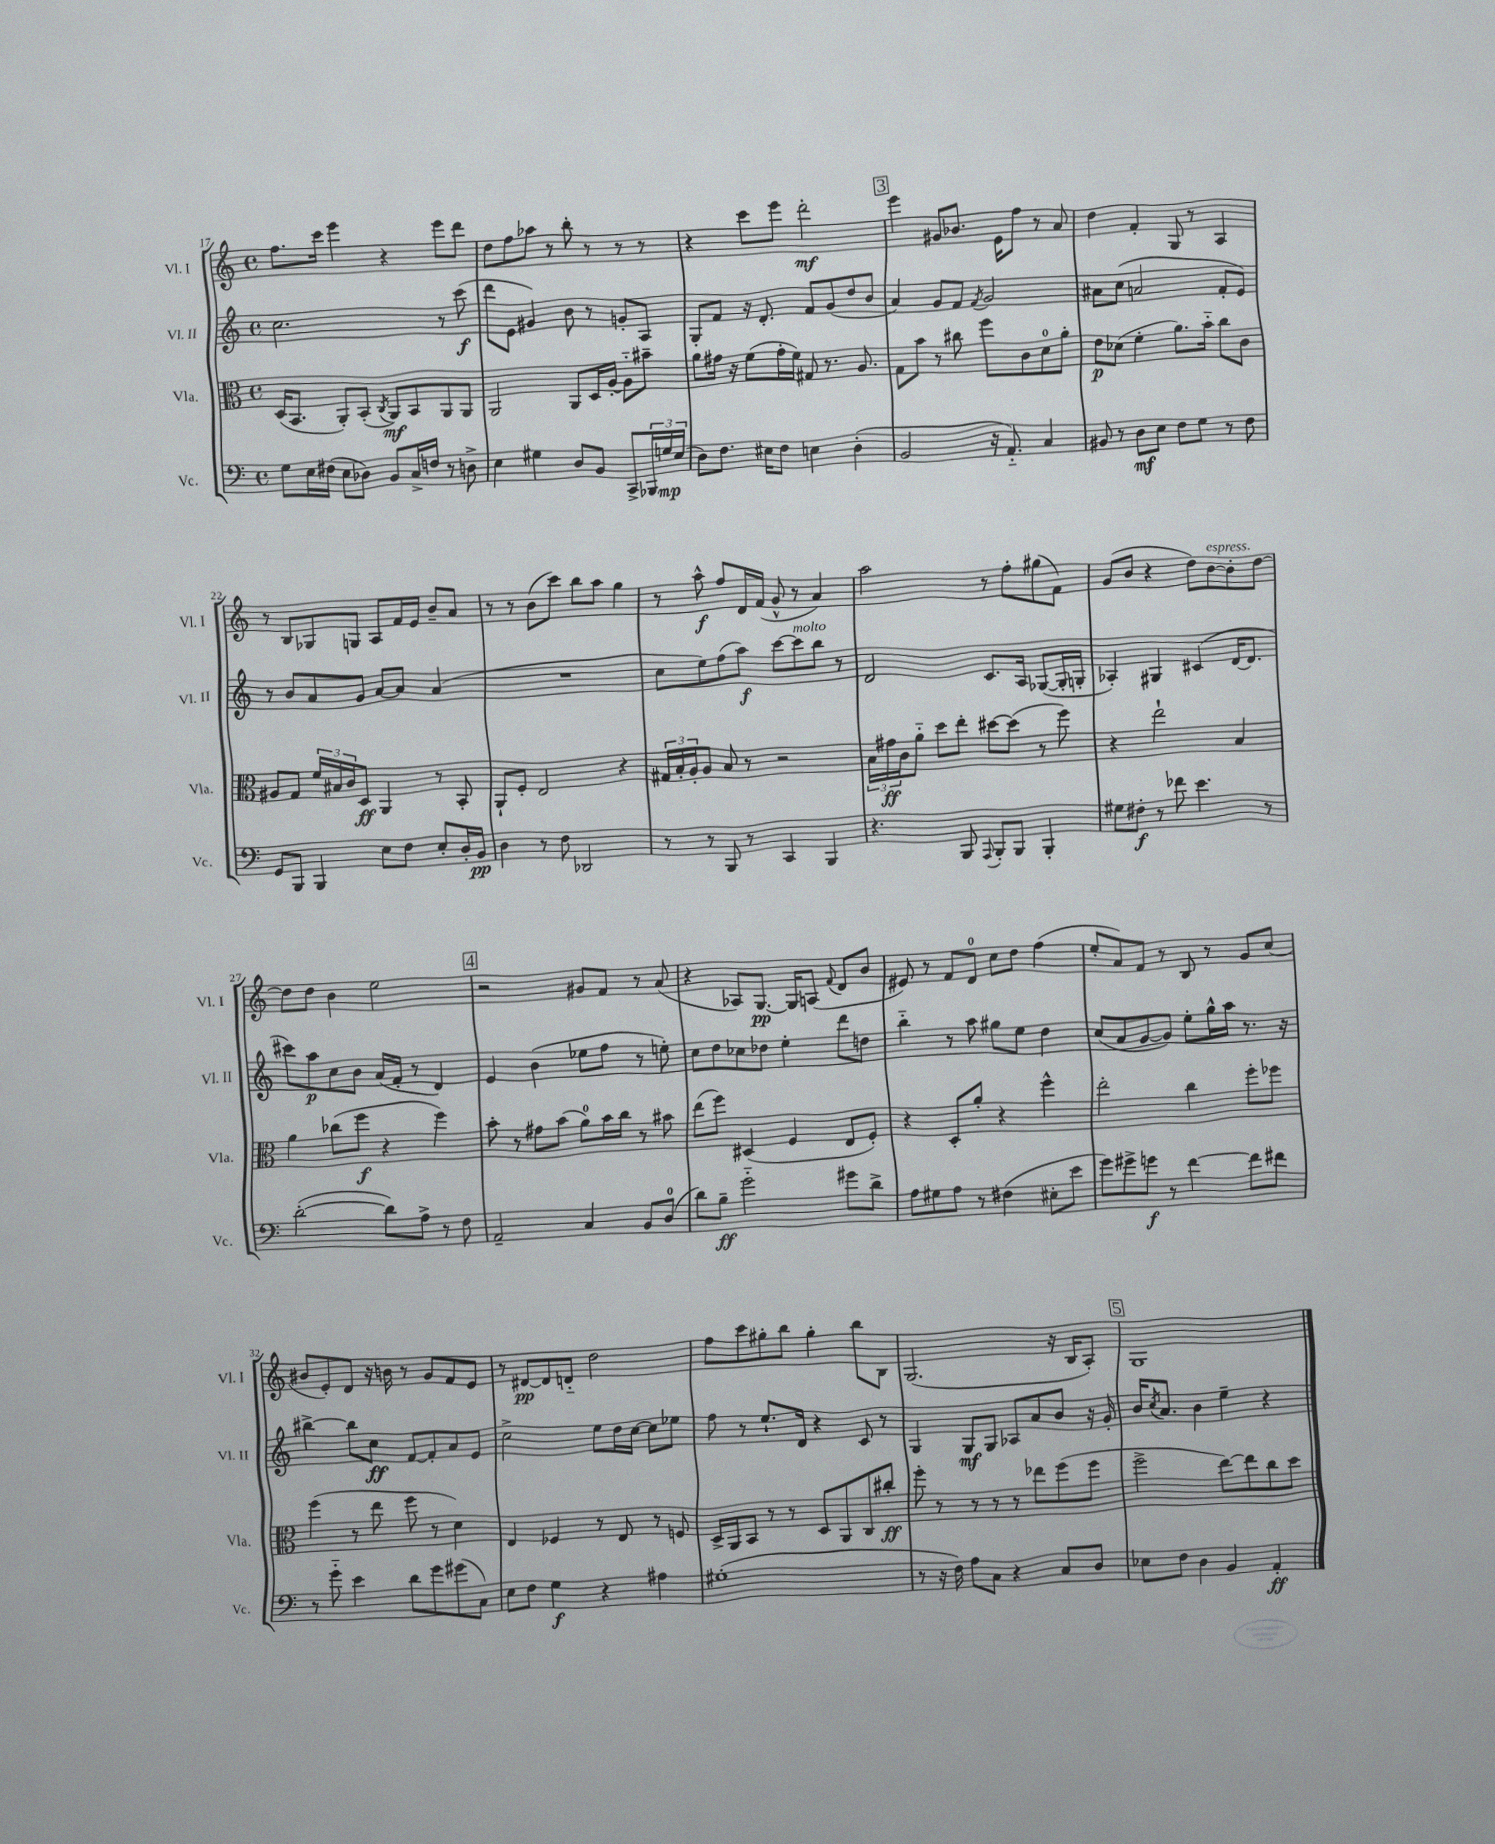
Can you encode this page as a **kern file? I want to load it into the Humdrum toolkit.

**kern	**kern	**kern	**kern
*staff4	*staff3	*staff2	*staff1
*clefF4	*clefC3	*clefG2	*clefG2
*k[]	*k[]	*k[]	*k[]
*M4/4	*M4/4	*M4/4	*M4/4
*met(c)	*met(c)	*met(c)	*met(c)
8G	(16D	2.cc	8.ff
.	8.BB	.	.
16E	.	.	.
(16F#	.	.	16ccc
8E	8AA')	.	4eee
8D-)	(8BB'	.	.
.	8qC	.	.
8BB	8AA)	.	4r
16C^	8BB	.	.
16F	.	.	.
8r	8AA	8r	8eee
8D^	8AA	(8ccc	8ddd
=	=	=	=
4E	2AA	8ddd	8dd
.	.	8e	8ff
4G#	.	4g#)	8aa-
.	.	.	8r
8D	8AA	8b	8bb'
8BB	16D	8r	8r
.	[16A'	.	.
8CC^	8A'~]	8g'	8r
24BBB-	8b#~	8A	8r
24G	.	.	.
(24E	.	.	.
=	=	=	=
8D)	8a	8G'	4r
8.F	16g#	8f	.
.	16r	.	.
.	(8f	16r	8ccc
16E#	.	8.d'	.
8F	16g#'	.	8eee
.	16f)	.	.
4E	8G#	8f	2ddd'
.	8.r	(8g	.
(4D'	.	8dd	.
.	8.A	.	.
.	.	8b	.
=	=	=	=
2BB	8G	4a)	4eee
.	8b	.	.
.	8r	8g	8g#
.	8cc#	8f	8.b-
.	.	8qf	.
16r	8ff	2g	.
8.AA'~)	.	.	16e
.	8c	.	8ff
4C	8d	.	8r
.	8a'	.	8a
=	=	=	=
8BB#	8e	8a#	4dd
8r	(8d-	(8cc	.
8D	4f'	2a	4f'
8E	.	.	.
8F	8.a)	.	8G
8G	.	.	8r
.	16b'~	.	.
8r	8cc	8f'	4A
8F	8c	8e)	.
=	=	=	=
8GG	8A#	8r	8r
8BBB	8G	8b	8B
4BBB	24f	8a	8G-
.	24B#	.	.
.	24c	.	.
.	8D	8g	8G
8E	4AA	[8a	8A
8F	.	8a]	16f
.	.	.	16e
8E'	8r	(4a	8b~
16D'	8BB'	.	8a
16BB	.	.	.
=	=	=	=
4D	8AA`	1r	8r
.	8F'	.	8r
8r	2E	.	(8b
8F	.	.	8ccc)
2DD-	.	.	8bb
.	.	.	8aa
.	4r	.	4gg
=	=	=	=
8r	24G#	8cc	8r
.	24B'	.	.
.	24A'	.	.
8r	8A	8ee)	8aa^^
8BBB	8B	(8ff	8ff
8r	8r	8aa)	16d
.	.	.	(16f
4CC	2r	[8ccc	8g^^
.	.	8ccc]	8r
4BBB	.	8bb	4a)
.	.	8r	.
=	=	=	=
4.r	24B	2d	2aa
.	24g#	.	.
.	24c	.	.
.	8a'~	.	.
.	8dd	.	.
8BBB	8ee'	.	.
8qqAAA	.	.	.
8BBB'	[8dd#	8.c	8r
8BBB	(8dd#]	.	8ff'
.	.	16A	.
4BBB'	8r	([8G-	(8gg#
.	8ff)	16G-']	8f)
.	.	16G'	.
=	=	=	=
8G#	4r	4A-')	(8g
8F#'	.	.	8b
8r	2ee`	4G#	4r
8f-	.	.	.
4.e	.	(4c#	8dd)
.	.	.	[8b
.	4B	[16d	8b']
.	.	8.d]	.
8r	.	.	[8dd
=	=	=	=
([2d'	4a	8ccc#)	8dd]
.	.	8aa	8dd
.	(8cc-	8cc	4b
.	8ff	8b	.
8d])	4r	(16a	2ee
.	.	16f'	.
8A^	.	8r	.
8r	4ff)	4d)	.
8F	.	.	.
=	=	=	=
2AA~	8b'	4e	2r
.	8r	.	.
.	8g#	(4b	.
.	(8b	.	.
4C	8a)	8ee-	8g#
.	16b	8ff	8f
.	16cc	.	.
8BB	8r	8r	8r
(8D	8b#	8ee')	(8a
=	=	=	=
8d)	(8ee	8cc	4r
8B~	8ff)	8dd	.
2g'~	(4D#	8cc-	8A-)
.	.	8dd-	[8.G
.	4F	4ee'	.
.	.	.	16G]
.	.	.	(8A
.	.	.	8qqf
8g#	8E	8ddd	8d
8d^	8F')	8dd	8b
=	=	=	=
8A	4r	4bb'~	8e#)
8G#	.	.	8r
8A	8D'	8r	8f
8r	8a'	8aa	8d
(4F#	4r	8gg#	8cc
.	.	8ee	8dd
8E#'	4ff^^	4dd	(4ff
8e	.	.	.
=	=	=	=
8g)	2ee'	(8cc	8ee'
8g#^	.	8a	8a)
8g	.	[8g	8f
8r	.	8g])	8r
[4f	4cc	8ee'	8B
.	.	16gg^^	8r
.	.	16aa	.
8f]	8ff'	8.r	8g
8f#	8ff-	.	(8cc
.	.	16r	.
=	=	=	=
8r	(4ff	[4bb#^	8b#
8g'~	.	.	8e')
4e	8r	8bb#]	8d
.	8ee	8cc	16r
.	.	.	16b
8d	8ff	[8f	8r
8g	8r	8f']	8g
(8g#	4d)	8a	8f
8C)	.	8e	8e
=	=	=	=
8E	4E	2cc^	8r
8F	.	.	[8d#
4G	4F-	.	8d#]
.	.	.	8d'~
4r	8r	8ee	2dd
.	8E	16dd	.
.	.	[16cc	.
4A#	8r	8cc]	.
.	8F	8ee-	.
=	=	=	=
(1G#'	16D^	8ff	8ff
.	16AA	.	.
.	8BB	8r	8ccc
.	8r	8.ee`	8gg#'
.	8r	.	8bb
.	.	16d	.
.	8D	4r	4gg#'
.	8AA	.	.
.	8C	8c	8bb
.	8cc#'	8r	8B
=	=	=	=
8r	8ff'	4G	(2.G
16r	8r	.	.
16F)	.	.	.
8A	8r	8G	.
8C	8r	8G	.
4r	8r	8A-	.
.	8ee-	8a	.
8C	(8ff	8b	16r
.	.	.	16B
8D	8ff	16r	8A')
.	.	16g'	.
=	=	=	=
8E-	2ff^	16b	1G
.	.	8qcc	.
.	.	8.a	.
8F	.	.	.
4D	.	4b	.
4BB	[8ee)	4ee~	.
.	8ee]	.	.
4AA'	8cc	4r	.
.	8dd	.	.
==	==	==	==
*-	*-	*-	*-
